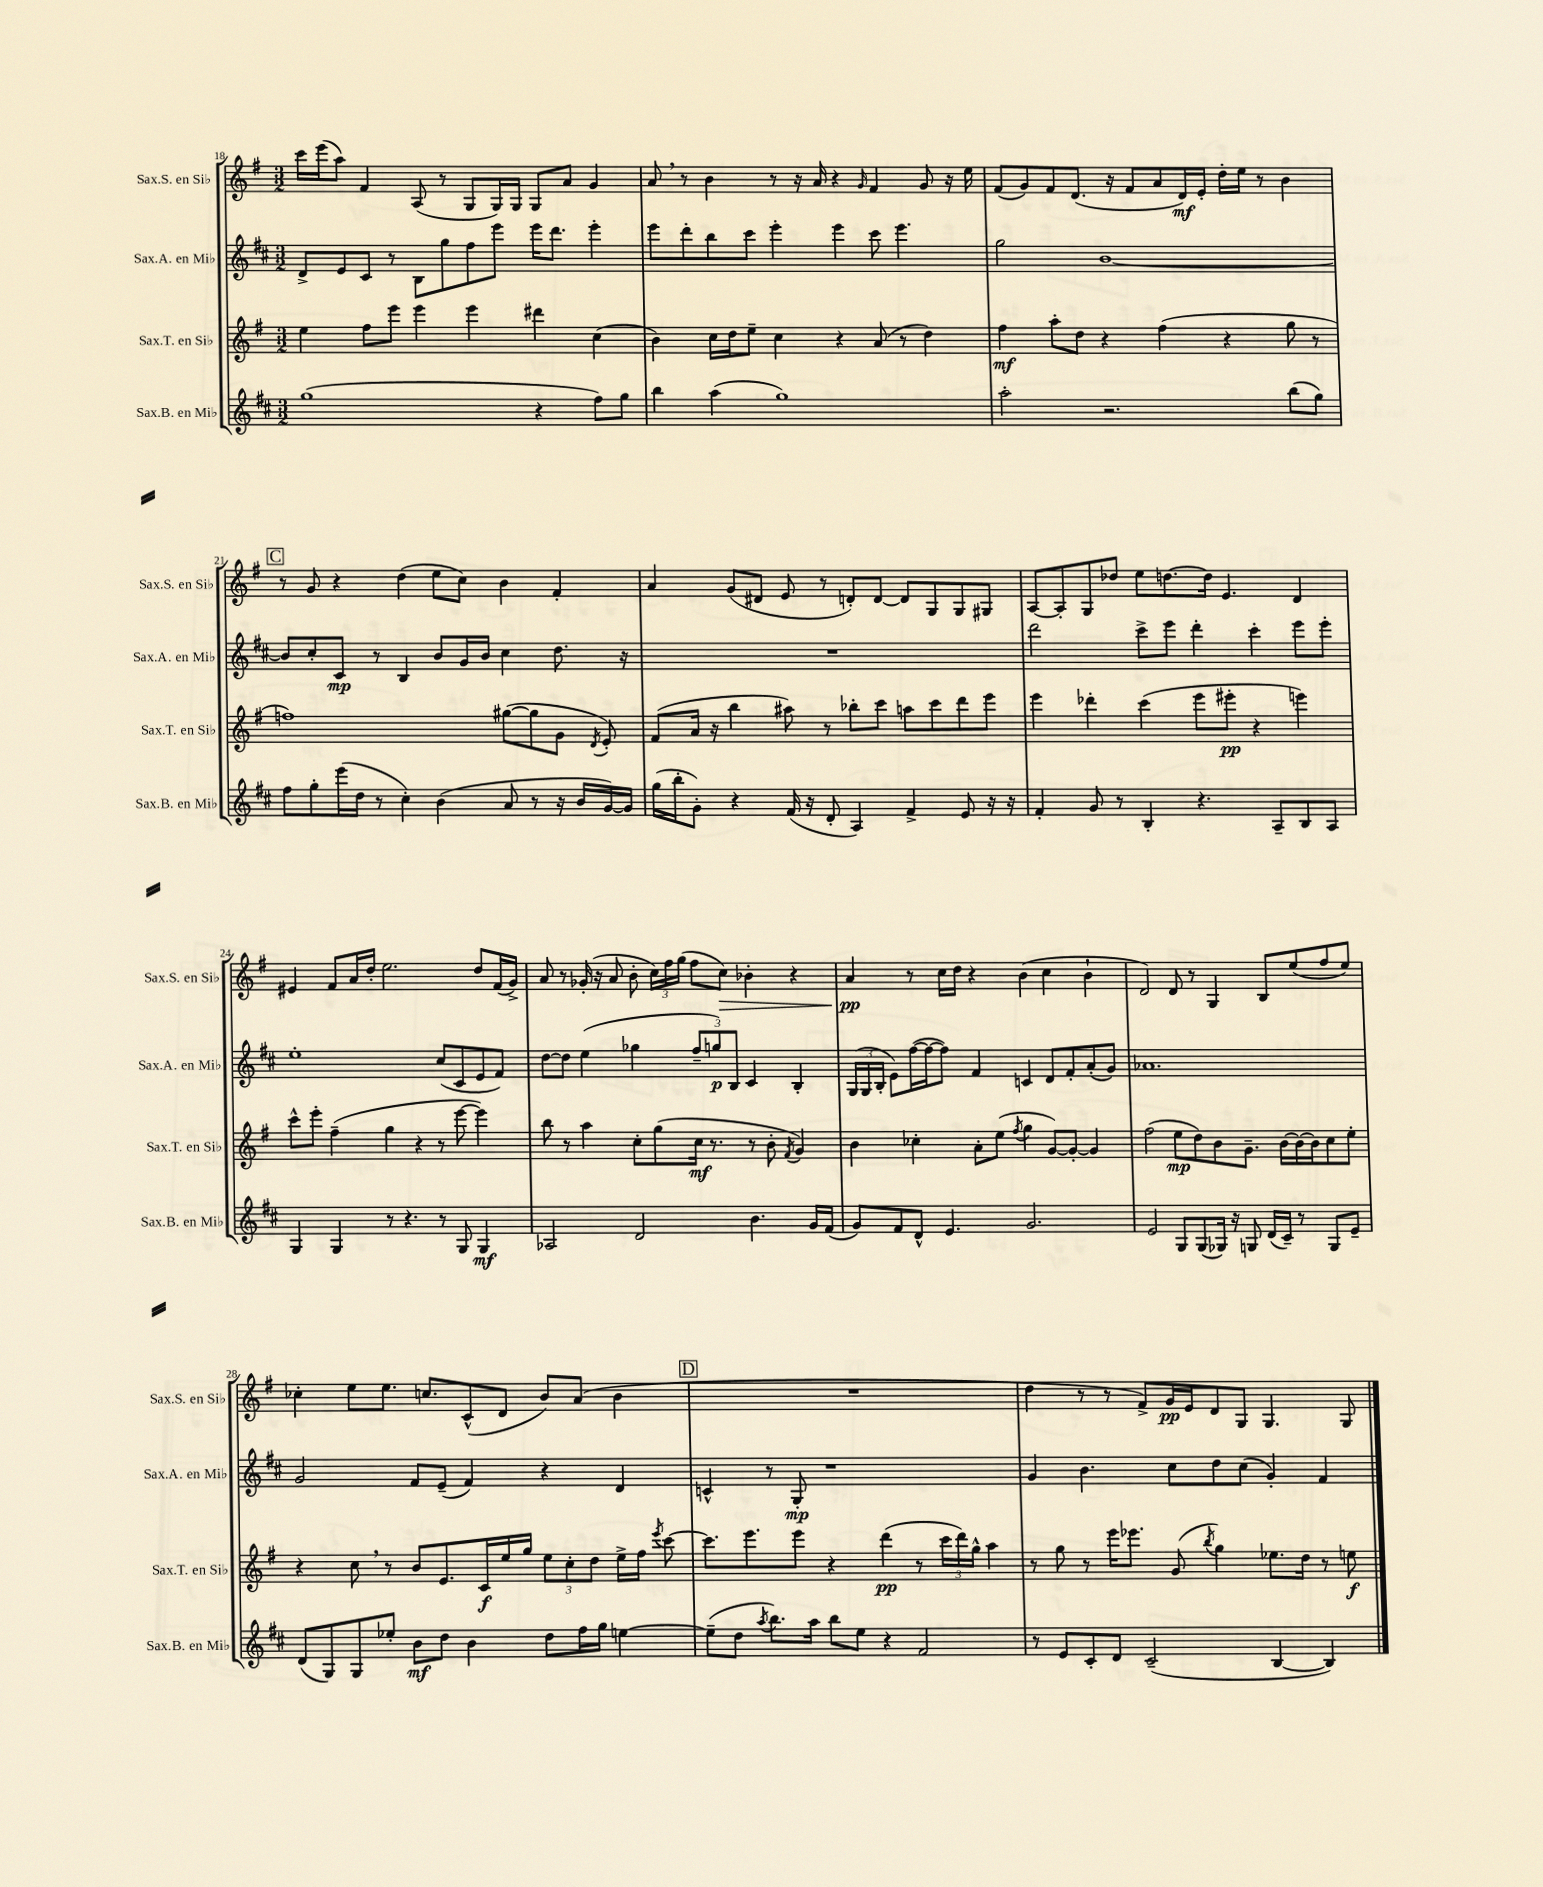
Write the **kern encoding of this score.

**kern	**kern	**kern	**kern
*staff4	*staff3	*staff2	*staff1
*clefG2	*clefG2	*clefG2	*clefG2
*k[f#c#]	*k[f#]	*k[f#c#]	*k[f#]
*M3/2	*M3/2	*M3/2	*M3/2
(1gg	4ee	8d^	16ccc
.	.	.	(16eee
.	.	8e	8aa)
.	8ff#	8c#	4f#
.	8eee	8r	.
.	4eee	8B	(8A
.	.	8gg	8r
.	4eee	8ff#	8G
.	.	8eee	16G)
.	.	.	16G
4r	4ddd#	16eee	8G
.	.	8.ddd	.
.	.	.	8a
8ff#)	(4cc	4eee'	4g
8gg	.	.	.
=	=	=	=
4bb	4b)	8eee	8a
.	.	8ddd'	8r
(4aa	16cc	8bb	4b
.	16dd	.	.
.	8ee~	8ccc#	.
1gg)	4cc	4eee'	8r
.	.	.	16r
.	.	.	16a
.	4r	4eee	4r
.	.	.	16qqg
.	(8a	8ccc#	4f#
.	8r	4.eee	.
.	4dd)	.	8g
.	.	.	16r
.	.	.	16ee
=	=	=	=
2aa'	4ff#	2gg	(8f#
.	.	.	8g)
.	8aa'	.	8f#
.	8dd	.	(8.d
2.r	4r	[1b	.
.	.	.	16r
.	.	.	8f#
.	(4ff#	.	8a
.	.	.	16d)
.	.	.	16e'
.	4r	.	16dd'
.	.	.	16ee
.	.	.	8r
(8bb	8gg	.	4b
8gg)	8r	.	.
=	=	=	=
8ff#	1ff)	8b]	8r
8gg'	.	8cc#'	8g
(16eee	.	8c#	4r
16dd	.	.	.
8r	.	8r	.
4cc#')	.	4B	(4dd
(4b	.	8b	8ee
.	.	16g	8cc)
.	.	16b	.
8a	([8gg#	4cc#	4b
8r	8gg#]	.	.
16r	8g	8.dd	4f#'
16b	.	.	.
.	8qd	.	.
[16g)	8e')	.	.
16g]	.	16r	.
=	=	=	=
(16gg	(8f#	1.r	4a
16bb'	.	.	.
8g')	16a	.	.
.	16r	.	.
4r	4bb	.	(8g
.	.	.	8d#
(16f#	8aa#)	.	8e
16r	.	.	.
8d'	8r	.	8r
4A)	8bb-'	.	8d')
.	8ccc	.	[8d
4f#^	8aa	.	8d]
.	8ccc	.	8G
8e	8ddd	.	8G
16r	8eee	.	8G#
16r	.	.	.
=	=	=	=
4f#'	4eee	2ddd	[8A
.	.	.	8A']
8g	4ddd-'	.	8G
8r	.	.	8dd-
4B'	(4ccc	8ccc#^	8ee
.	.	8eee	[8.dd
4.r	8eee	4ddd'	.
.	.	.	16dd]
.	8eee#'	.	4.e
.	4r	4ccc#'	.
8A~	.	.	.
8B	4eee)	8eee	4d
8A	.	8eee'	.
=	=	=	=
4G	8ccc^^	1ee'	4e#
.	8eee'	.	.
4G	(4ff#~	.	8f#
.	.	.	16a
.	.	.	16dd'
8r	4gg	.	2.ee
4.r	.	.	.
.	4r	.	.
8r	8r	(8cc#	.
8G	[8eee	8c#	.
4G	4eee])	8e	8dd
.	.	8f#)	(16f#
.	.	.	16g^)
=	=	=	=
2A-	8bb	[8dd	8a
.	8r	8dd]	8r
.	4aa	(4ee	(16g-'
.	.	.	16r
.	.	.	8a
2d	8cc'	4gg-	8b'
.	(8gg	.	24cc)
.	.	.	24ff#
.	.	.	(24gg
.	16cc	12ff#~	8ff#
.	8.r	.	.
.	.	12gg)	.
.	.	.	8cc)
.	.	12B	.
4.b	8r	4c#	4b-'
.	8b'	.	.
.	8qf#	.	.
.	4g)	4B'	4r
16g	.	.	.
(16f#	.	.	.
=	=	=	=
8g)	4b	(24G	4a
.	.	24G	.
.	.	24B'	.
8f#	.	8e)	.
8d^^	4cc-'	([16ff#	8r
.	.	16ff#_	.
4.e	.	8ff#])	16cc
.	.	.	16dd
.	8a'	4f#	4r
.	(8ee	.	.
.	8qff#	.	.
2.g	4gg	4c	(4b
.	[8g)	8d	4cc
.	8g'_	8f#'	.
.	4g]	(8a'	4b`
.	.	8g)	.
=	=	=	=
2e	(2ff#	1.a-	2d)
8G	8ee	.	8d
(8G	8dd)	.	8r
16G-)	8b	.	4G
16r	.	.	.
8G	8.g~	.	.
(16d	.	.	8B
16c#~)	[16b	.	.
8r	16b_	.	(8ee
.	16b]	.	.
8G	8cc	.	8ff#
8e~	8ee'	.	8ee)
=	=	=	=
(8d	4r	2g	4cc-'
8G)	.	.	.
8G	8cc	.	8ee
8ee-'	8r	.	8.ee
8b	8b	8f#	.
.	.	.	8.cc
8dd	8.e	(8e~	.
4b	.	4f#)	(8c^^
.	16c	.	.
.	16ee	.	8d
.	16gg	.	.
8dd	12ee	4r	8b)
.	12cc'	.	.
16ff#	.	.	(8a
.	12dd	.	.
16gg	.	.	.
[4ee	16ee^	4d	4b
.	16ff#	.	.
.	8qeee	.	.
.	[8ccc	.	.
=	=	=	=
(8ee~]	8.ccc]	4c^^	1.r
8dd	.	.	.
.	8.eee	.	.
8qaa	.	.	.
8.bb)	.	8r	.
.	8eee	8G'	.
16aa	.	.	.
8bb	4r	1r	.
8ee	.	.	.
4r	(4ddd	.	.
2f#	8r	.	.
.	24ccc	.	.
.	24ddd)	.	.
.	24gg^^	.	.
.	4aa	.	.
=	=	=	=
8r	8r	4g	4dd
8e	8gg	.	.
8c#'	8r	4.b	8r
8d	16eee	.	8r
.	8.eee-	.	.
(2c#~	.	.	8f#^)
.	(8g	8cc#	16g
.	.	.	16e
.	8qbb	.	.
.	4gg)	8dd	8d
.	.	(8cc#	8G
[4B	8.ee-	4g')	4.G
.	16dd	.	.
4B])	8r	4f#	.
.	8ee	.	8G
==	==	==	==
*-	*-	*-	*-
